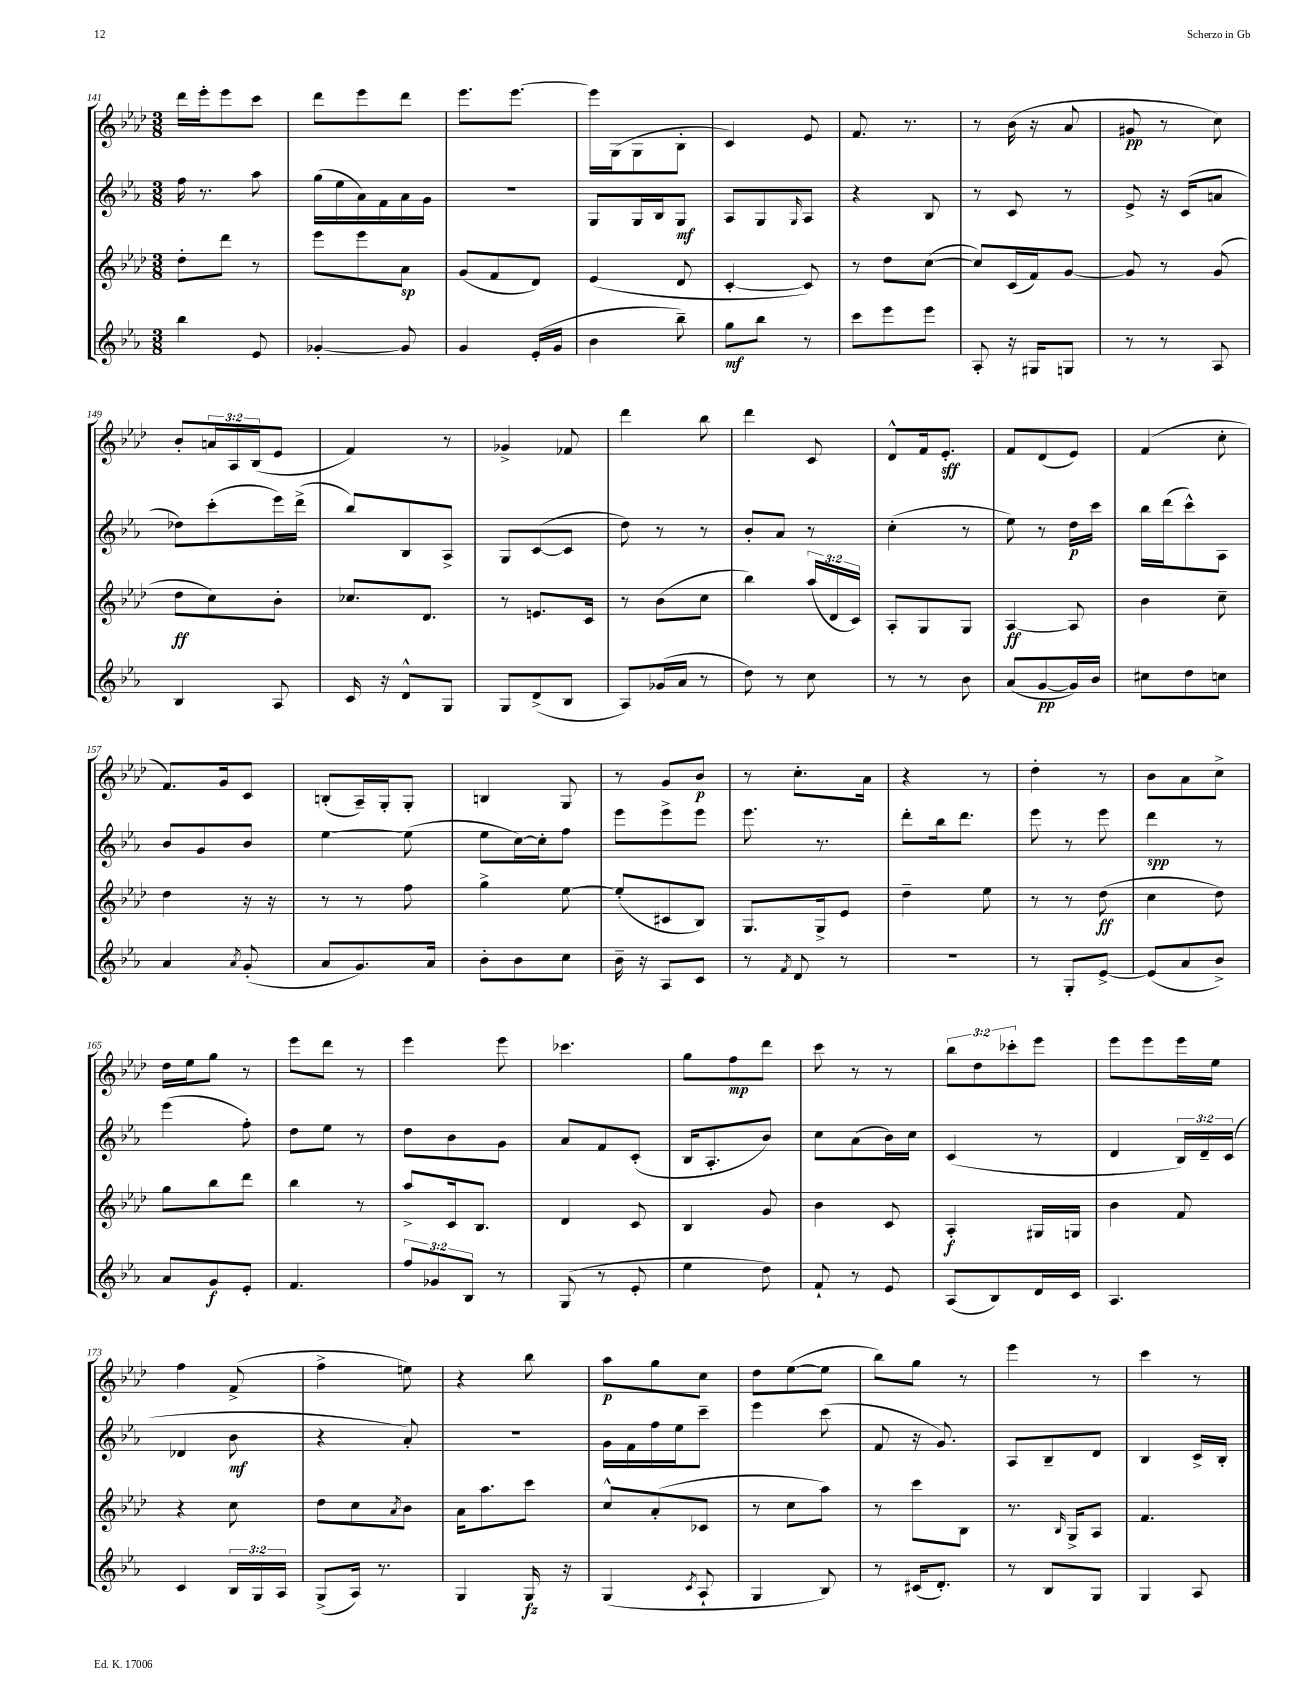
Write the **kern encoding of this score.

**kern	**dynam	**kern	**dynam	**kern	**dynam	**kern	**dynam
*part4	*part4	*part3	*part3	*part2	*part2	*part1	*part1
*staff4	*staff4	*staff3	*staff3	*staff2	*staff2	*staff1	*staff1
*clefG2	*	*clefG2	*	*clefG2	*	*clefG2	*
*k[b-e-a-]	*	*k[b-e-a-d-]	*	*k[b-e-a-]	*	*k[b-e-a-d-]	*
*M3/8	*	*M3/8	*	*M3/8	*	*M3/8	*
=141	=141	=141	=141	=141	=141	=141	=141
4bb-\	.	8dd-'\L	.	16ff\	.	16ddd-\LL	.
.	.	.	.	8.r	.	16eee-'\J	.
.	.	8ddd-\J	.	.	.	8eee-\	.
8e-/	.	8r	.	8aa-\	.	8ccc\J	.
=142	=142	=142	=142	=142	=142	=142	=142
[4g-X'/	.	8eee-\L	.	(16gg\LL	.	8ddd-\L	.
.	.	.	.	16ee-\	.	.	.
.	.	8eee-\	.	16a-\)	.	8eee-\	.
.	.	.	.	16f\	.	.	.
8g-/]	.	8a-\J	sp	16a-\	.	8ddd-\J	.
.	.	.	.	16g\JJ	.	.	.
=143	=143	=143	=143	=143	=143	=143	=143
4g/	.	(8g/L	.	4.r	.	8.eee-\L	.
.	.	8f/	.	.	.	.	.
.	.	.	.	.	.	[8.eee-\J	.
(16e-'/LL	.	8d-/J)	.	.	.	.	.
16g/JJ	.	.	.	.	.	.	.
=144	=144	=144	=144	=144	=144	=144	=144
4b-\	.	(4e-/	.	8G/L	.	16eee-\LL]	.
.	.	.	.	.	.	(16G\J	.
.	.	.	.	16G/L	.	8G\	.
.	.	.	.	16B-/J	.	.	.
8bb-~\)	.	8d-/	.	8G/J	mf	8B-'\J	.
=145	=145	=145	=145	=145	=145	=145	=145
8gg\L	mf	[4c'/	.	8A-/L	.	4c/)	.
8bb-\J	.	.	.	8G/	.	.	.
.	.	.	.	16qqG/	.	.	.
8r	.	8c/])	.	8A-/J	.	8e-/	.
=146	=146	=146	=146	=146	=146	=146	=146
8ccc\L	.	8r	.	4r	.	8.f/	.
8eee-\	.	8dd-\L	.	.	.	.	.
.	.	.	.	.	.	8.r	.
8eee-\J	.	([8cc\J	.	8B-/	.	.	.
=147	=147	=147	=147	=147	=147	=147	=147
8A-'/	.	8cc/L])	.	8r	.	8r	.
16r	.	(16c/L	.	8c/	.	(16b-\	.
16G#X/KL	.	16f/J)	.	.	.	16r	.
8Gn/J	.	[8g/J	.	8r	.	8a-/	.
=148	=148	=148	=148	=148	=148	=148	=148
8r	.	8g/]	.	8e-^/	.	8g#X/	pp
8r	.	8r	.	16r	.	8r	.
.	.	.	.	(16c/KL	.	.	.
8A-/	.	(8g/	.	8an/J	.	8cc\)	.
!!LO:LB:g=z
=149	=149	=149	=149	=149	=149	=149	=149
4B-/	.	8dd-\L	ff	8dd-X\L)	.	8b-'/L	.
.	.	8cc\)	.	(8ccc'\	.	24an/L	.
.	.	.	.	.	.	24A-/	.
.	.	.	.	.	.	(24B-/J	.
8A-/	.	8b-'\J	.	16eee-\L)	.	8e-/J	.
.	.	.	.	(16ddd^\JJ	.	.	.
=150	=150	=150	=150	=150	=150	=150	=150
16c/	.	8.cc-X/L	.	8bb-/L)	.	4f/)	.
16r	.	.	.	.	.	.	.
8d^^/L	.	.	.	8B-/	.	.	.
.	.	8.d-/J	.	.	.	.	.
8G/J	.	.	.	8A-^/J	.	8r	.
=151	=151	=151	=151	=151	=151	=151	=151
8G/L	.	8r	.	8G/L	.	4g-X^/	.
(8d^/	.	8.en/L	.	([8c/	.	.	.
8B-/J	.	.	.	8c/J]	.	8f-X/	.
.	.	16c/Jk	.	.	.	.	.
=152	=152	=152	=152	=152	=152	=152	=152
8A-/L)	.	8r	.	8dd\)	.	4ddd-\	.
(16g-X/L	.	(8b-\L	.	8r	.	.	.
16a-/JJ	.	.	.	.	.	.	.
8r	.	8cc\J	.	8r	.	8bb-\	.
=153	=153	=153	=153	=153	=153	=153	=153
8dd\)	.	4bb-\)	.	8b-'/L	.	4ddd-\	.
8r	.	.	.	8a-/J	.	.	.
8cc\	.	(24aa-/LL	.	8r	.	8c/	.
.	.	24d-/	.	.	.	.	.
.	.	24c/JJ)	.	.	.	.	.
=154	=154	=154	=154	=154	=154	=154	=154
8r	.	8A-'/L	.	(4cc'\	.	8d-^^/L	.
8r	.	8G/	.	.	.	16f/k	.
.	.	.	.	.	.	8.e-'/J	sff
8b-\	.	8G/J	.	8r	.	.	.
=155	=155	=155	=155	=155	=155	=155	=155
(8a-/L	.	[4A-/	ff	8ee-\)	.	8f/L	.
[8g/	pp	.	.	8r	.	(8d-/	.
16g/L])	.	8A-/]	.	16dd\LL	p	8e-/J)	.
16b-/JJ	.	.	.	16ccc\JJ	.	.	.
=156	=156	=156	=156	=156	=156	=156	=156
8cc#X\L	.	4b-\	.	16bb-\LL	.	(4f/	.
.	.	.	.	(16ddd\J	.	.	.
8dd\	.	.	.	8ccc^^\)	.	.	.
8ccn\J	.	8cc~\	.	8A-\J	.	8cc'\	.
!!LO:LB:g=z
=157	=157	=157	=157	=157	=157	=157	=157
4a-/	.	4dd-\	.	8b-/L	.	8.f/L)	.
.	.	.	.	8g/	.	.	.
.	.	.	.	.	.	16g/k	.
8qa-/	.	.	.	.	.	.	.
(8g'/	.	16r	.	8b-/J	.	8c/J	.
.	.	16r	.	.	.	.	.
=158	=158	=158	=158	=158	=158	=158	=158
8a-/L	.	8r	.	[4ee-\	.	(8Bn'/L	.
8.g/)	.	8r	.	.	.	16A-~/L)	.
.	.	.	.	.	.	16G'/J	.
.	.	8ff\	.	(8ee-\]	.	8G'/J	.
16a-/Jk	.	.	.	.	.	.	.
=159	=159	=159	=159	=159	=159	=159	=159
8b-'\L	.	4gg^\	.	8ee-\L	.	4Bn/	.
8b-\	.	.	.	[16cc\L)	.	.	.
.	.	.	.	16cc'\J]	.	.	.
8cc\J	.	[8ee-\	.	8ff\J	.	8G/	.
=160	=160	=160	=160	=160	=160	=160	=160
16b-~\	.	(8ee-'/L]	.	8eee-\L	.	8r	.
16r	.	.	.	.	.	.	.
8A-/L	.	8c#X/	.	8eee-^\	.	8g/L	.
8c/J	.	8B-/J)	.	8eee-\J	.	8b-/J	p
=161	=161	=161	=161	=161	=161	=161	=161
8r	.	8.G/L	.	8.eee-\	.	8r	.
8qf/	.	.	.	.	.	.	.
8d/	.	.	.	.	.	8.cc'\L	.
.	.	16G^/k	.	8.r	.	.	.
8r	.	8e-/J	.	.	.	.	.
.	.	.	.	.	.	16a-\Jk	.
=162	=162	=162	=162	=162	=162	=162	=162
4.r	.	4dd-~\	.	8ddd'\L	.	4r	.
.	.	.	.	16bb-\k	.	.	.
.	.	.	.	8.ddd\J	.	.	.
.	.	8ee-\	.	.	.	8r	.
=163	=163	=163	=163	=163	=163	=163	=163
8r	.	8r	.	8eee-\	.	4dd-'\	.
8G'/L	.	8r	.	8r	.	.	.
[8e-^/J	.	(8dd-\	ff	8eee-\	.	8r	.
=164	=164	=164	=164	=164	=164	=164	=164
(8e-/L]	.	4cc\	.	4ddd\	spp	8b-\L	.
8a-/	.	.	.	.	.	8a-\	.
8b-^/J)	.	8dd-\)	.	8r	.	8cc^\J	.
!!LO:LB:g=z
=165	=165	=165	=165	=165	=165	=165	=165
8a-/L	.	8gg\L	.	(4eee-\	.	16dd-\LL	.
.	.	.	.	.	.	16ee-\J	.
8g/	f	8bb-\	.	.	.	8gg\J	.
8e-'/J	.	8ddd-\J	.	8ff'\)	.	8r	.
=166	=166	=166	=166	=166	=166	=166	=166
4.f/	.	4bb-\	.	8dd\L	.	8eee-\L	.
.	.	.	.	8ee-\J	.	8ddd-\J	.
.	.	8r	.	8r	.	8r	.
=167	=167	=167	=167	=167	=167	=167	=167
12ff/L	.	8aa-^/L	.	8dd\L	.	4eee-\	.
12g-X/	.	.	.	.	.	.	.
.	.	16c/k	.	8b-\	.	.	.
12B-/J	.	.	.	.	.	.	.
.	.	8.B-/J	.	.	.	.	.
8r	.	.	.	8g\J	.	8eee-\	.
=168	=168	=168	=168	=168	=168	=168	=168
(8G/	.	4d-/	.	8a-/L	.	4.ccc-X\	.
8r	.	.	.	8f/	.	.	.
8e-'/	.	8c/	.	(8c'/J	.	.	.
=169	=169	=169	=169	=169	=169	=169	=169
4ee-\	.	4B-/	.	16B-/KL	.	8gg\L	.
.	.	.	.	8.A-'/	.	.	.
.	.	.	.	.	.	8ff\	mp
8dd\)	.	8g/	.	8b-/J)	.	8ddd-\J	.
=170	=170	=170	=170	=170	=170	=170	=170
8f`/	.	4b-\	.	8cc\L	.	8ccc\	.
8r	.	.	.	(8a-\	.	8r	.
8e-/	.	8c/	.	16b-\L)	.	8r	.
.	.	.	.	16cc\JJ	.	.	.
=171	=171	=171	=171	=171	=171	=171	=171
(8A-/L	.	4A-'/	f	(4c/	.	12bb-\L	.
.	.	.	.	.	.	12dd-\	.
8B-/)	.	.	.	.	.	.	.
.	.	.	.	.	.	12ccc-X'\	.
16d/L	.	16G#X/LL	.	8r	.	8eee-\J	.
16c/JJ	.	16Gn/JJ	.	.	.	.	.
=172	=172	=172	=172	=172	=172	=172	=172
4.A-/	.	4b-\	.	4d/	.	8eee-\L	.
.	.	.	.	.	.	8eee-\	.
.	.	8f/	.	24B-/LL)	.	16eee-\L	.
.	.	.	.	24d~/	.	.	.
.	.	.	.	.	.	16ee-\JJ	.
.	.	.	.	(24c/JJ	.	.	.
!!LO:LB:g=z
=173	=173	=173	=173	=173	=173	=173	=173
4c/	.	4r	.	4d-X/	.	4ff\	.
24B-/LL	.	8cc\	.	8b-\	mf	(8f^/	.
24G/	.	.	.	.	.	.	.
24A-/JJ	.	.	.	.	.	.	.
=174	=174	=174	=174	=174	=174	=174	=174
(8G^/L	.	8dd-\L	.	4r	.	4ff^\	.
16A-/Jk)	.	8cc\	.	.	.	.	.
8.r	.	.	.	.	.	.	.
.	.	8qa-/	.	.	.	.	.
.	.	8b-\J	.	8a-'/)	.	8een\)	.
=175	=175	=175	=175	=175	=175	=175	=175
4G/	.	16a-\KL	.	4.r	.	4r	.
.	.	8.aa-\	.	.	.	.	.
16G/	fz	8ccc\J	.	.	.	8bb-\	.
16r	.	.	.	.	.	.	.
=176	=176	=176	=176	=176	=176	=176	=176
(4G/	.	8cc^^/L	.	16g\LL	.	8aa-\L	p
.	.	.	.	16f\	.	.	.
.	.	(8a-'/	.	16ff\	.	8gg\	.
.	.	.	.	16ee-\J	.	.	.
8qc/	.	.	.	.	.	.	.
8A-`/	.	8c-X/J	.	8ccc~\J	.	8cc\J	.
=177	=177	=177	=177	=177	=177	=177	=177
4G/	.	8r	.	4eee-\	.	8dd-\L	.
.	.	8cc\L	.	.	.	([8ee-\	.
8B-/)	.	8aa-\J)	.	(8ccc\	.	8ee-\J]	.
=178	=178	=178	=178	=178	=178	=178	=178
8r	.	8r	.	8f/	.	8bb-\L)	.
(16c#X/KL	.	8ccc\L	.	16r	.	8gg\J	.
8.d'/J)	.	.	.	8.g/)	.	.	.
.	.	8B-\J	.	.	.	8r	.
=179	=179	=179	=179	=179	=179	=179	=179
8r	.	8.r	.	8A-/L	.	4eee-\	.
8B-/L	.	.	.	8B-~/	.	.	.
.	.	16qqB-/	.	.	.	.	.
.	.	16G^/KL	.	.	.	.	.
8G/J	.	8A-/J	.	8d/J	.	8r	.
=180	=180	=180	=180	=180	=180	=180	=180
4G/	.	4.f/	.	4B-/	.	4ccc\	.
8A-/	.	.	.	16c^/LL	.	8r	.
.	.	.	.	16B-'/JJ	.	.	.
==	==	==	==	==	==	==	==
*-	*-	*-	*-	*-	*-	*-	*-
